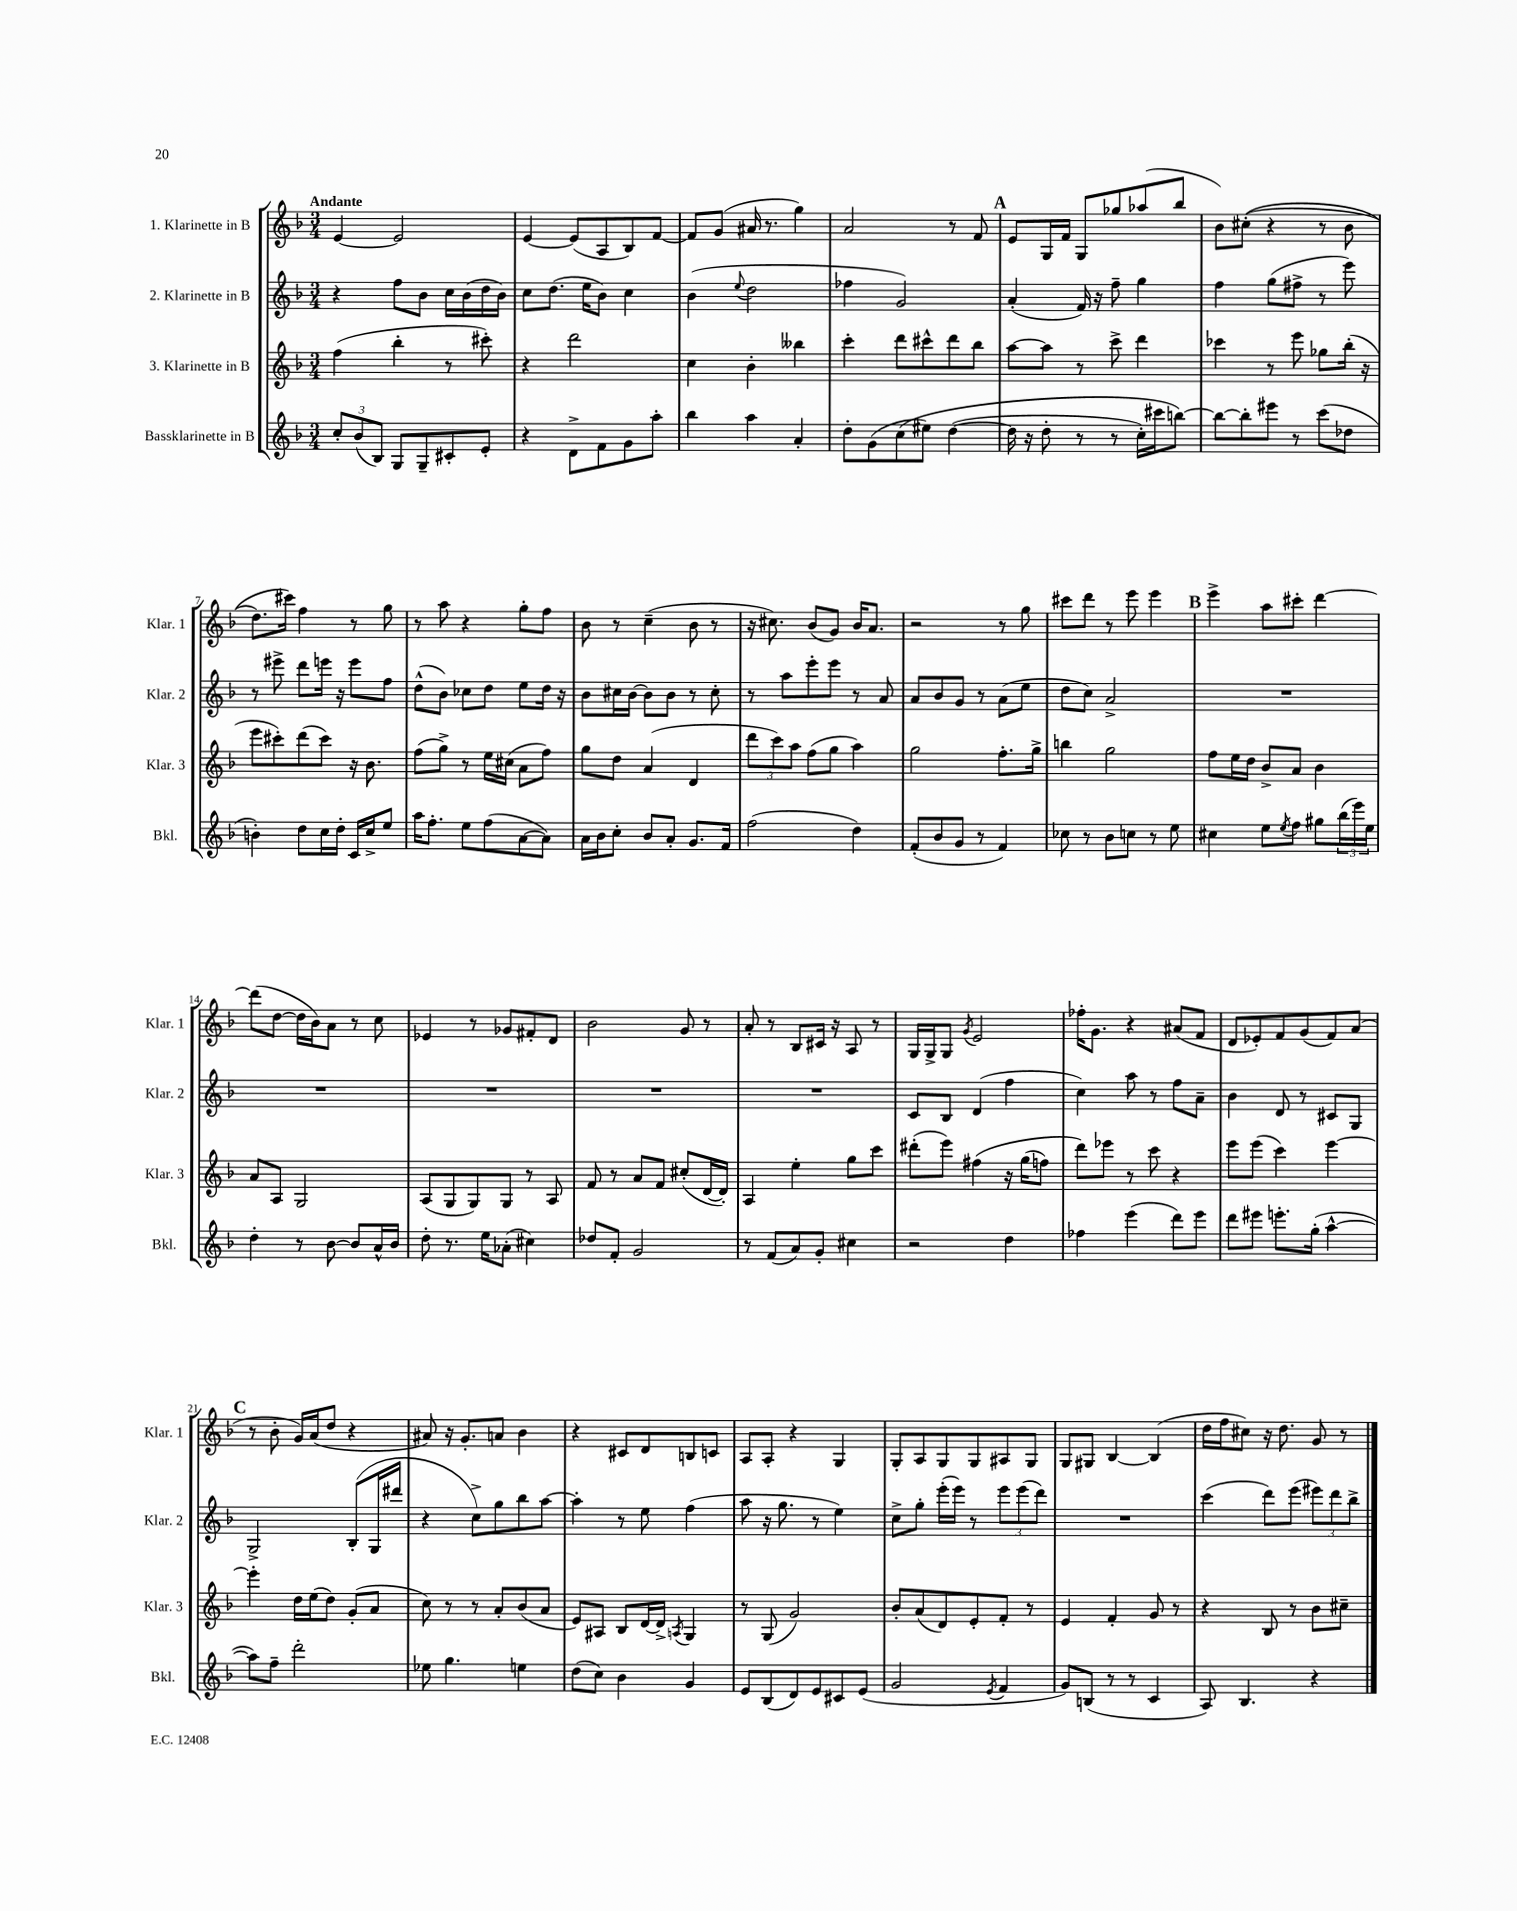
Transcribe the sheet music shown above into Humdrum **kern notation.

**kern	**kern	**kern	**kern
*part4	*part3	*part2	*part1
*staff4	*staff3	*staff2	*staff1
*I"Bassklarinette in B	*I"3. Klarinette in B	*I"2. Klarinette in B	*I"1. Klarinette in B
*I'Bkl.	*I'Klar. 3	*I'Klar. 2	*I'Klar. 1
*clefG2	*clefG2	*clefG2	*clefG2
*k[b-]	*k[b-]	*k[b-]	*k[b-]
*M3/4	*M3/4	*M3/4	*M3/4
=1	=1	=1	=1
!	!	!	!LO:TX:a:B:t=Andante
12cc'/L	(4ff\	4r	[4e/
(12b-/	.	.	.
12B-/J)	.	.	.
8G/L	4bb-'\	8ff\L	2e/]
8G~/	.	8b-\J	.
8c#X'/	8r	16cc\LL	.
.	.	(16b-\	.
8e'/J	8ccc#X'\)	16dd\	.
.	.	16b-\JJ)	.
=2	=2	=2	=2
4r	4r	8cc\L	[4e/
.	.	(8.dd\J	.
8d^\L	2ddd\	.	(8e/L]
.	.	16ee\KL	.
8f\	.	8b-\J)	8A/
8g\	.	4cc\	8B-/)
8aa'\J	.	.	[8f/J
=3	=3	=3	=3
4bb-\	4cc\	(4b-\	8f/L]
.	.	.	(8g/J
.	.	8qqee/	.
4aa\	4b-'\	2dd\	16a#X/
.	.	.	8.r
4a'/	4bb--X\	.	4gg\)
=4	=4	=4	=4
8dd'\L	4ccc'\	4ff-X\	2a/
(8g\	.	.	.
(8cc\	8ddd\L	2g/)	.
8ee#X\J)	8ccc#X^^\	.	.
([4dd\	8ddd\	.	8r
.	8bb-\J	.	8f/
!!LO:REH:place=s1:t=A
=5	=5	=5	=5
16dd\]	[8aa\L	(4a'/	8e/L
16r	.	.	.
8dd'\	8aa\J]	.	16G/L
.	.	.	16f/JJ
8r	8r	16f/)	8G/L
.	.	16r	.
8r	8ccc^\	8ff~\	8gg-X/
16cc'\LL)	4ddd\	4gg\	(8aa-X/
16ccc#X\J	.	.	.
[8bbn\J)	.	.	8bb-/J
=6	=6	=6	=6
8bb\L_	4ccc-X\	4ff\	8b-\L)
8bb'\]	.	.	((8cc#X'\J
8eee#X\J	8r	(8gg\L	4r
8r	8eee\	8ff#X^\J	.
(8ccc\L	8gg-X\L	8r	8r
8dd-X\J	(16bb-'\Jk	8eee\)	8b-\
.	16r	.	.
!!LO:LB:g=z
=7	=7	=7	=7
4bn'\)	8eee\L	8r	8.dd\L)
.	8ccc#X'\)	8eee#X^\	.
.	.	.	16ccc#X\Jk)
8dd\L	(8ddd\	8ddd\L	4ff\
16cc\L	8ccc#\J)	16eeen\Jk	.
16dd'\JJ	.	16r	.
16c/LL	16r	8eee\L	8r
16cc^/J	8.b-\	.	.
8ee/J	.	8ff\J	8gg\
=8	=8	=8	=8
16aa\KL	(8ff\L	(8dd^^\L	8r
8.ff'\J	.	.	.
.	8gg^\J)	8b-\J)	8aa\
8ee\L	8r	8cc-X\L	4r
(8ff\	16ee\LL	8dd\J	.
.	(16cc#X\JJ	.	.
[8a\	8a\L	8ee\L	8gg'\L
8a\J])	8ff\J)	16dd\Jk	8ff\J
.	.	16r	.
=9	=9	=9	=9
16a\LL	8gg\L	8b-\L	8b-\
16b-\J	.	.	.
8cc'\J	8dd\J	16cc#X\L	8r
.	.	[16b-\JJ	.
8b-/L	(4a/	8b-\L]	(4cc~\
8a'/J	.	8b-\J	.
8.g/L	4d/	8r	8b-\
.	.	8cc#'\	8r
16f/Jk	.	.	.
=10	=10	=10	=10
(2ff\	12ddd\L	8r	16r
.	.	.	8.cc#X\)
.	12ccc\)	.	.
.	.	8aa\L	.
.	12aa\J	.	.
.	(8ff\L	8eee'\	(8b-/L
.	8gg\J	8eee\J	8g/J)
4dd\)	4aa\)	8r	16b-/KL
.	.	.	8.a/J
.	.	8a/	.
=11	=11	=11	=11
(8f'/L	2gg\	8a/L	2r
8b-/	.	8b-/	.
8g/J	.	8g/J	.
8r	.	8r	.
4f/)	8.ff'\L	(8a\L	8r
.	.	8ee\J	8gg\
.	16gg^\Jk	.	.
=12	=12	=12	=12
8cc-X\	4bbn\	8dd\L	8ccc#X\L
8r	.	8cc\J)	8ddd\J
8b-\L	2gg\	2a^/	8r
8ccn\J	.	.	8eee\
8r	.	.	4eee\
8ee\	.	.	.
!!LO:REH:place=s1:t=B
=13	=13	=13	=13
4cc#X\	8ff\L	2.r	4eee^\
.	16ee\L	.	.
.	16dd\JJ	.	.
8ee\L	8b-^/L	.	8aa\L
8qee/	.	.	.
8ff\J	8a/J	.	8ccc#X'\J
8gg#X\L	4b-\	.	[4ddd\
(24bb-\L	.	.	.
24eee\)	.	.	.
24ee\JJ	.	.	.
!!LO:LB:g=z
=14	=14	=14	=14
4dd'\	8a/L	2.r	(8ddd\L]
.	8A/J	.	[8dd\J
8r	2G/	.	16dd\LL]
.	.	.	16b-\J)
[8b-\	.	.	8a\J
8b-/L]	.	.	8r
16a^^/L	.	.	8cc\
16b-/JJ	.	.	.
=15	=15	=15	=15
8dd'\	(8A/L	2.r	4e-X/
8.r	8G/	.	.
.	8G/)	.	8r
16ee\KL	.	.	.
(8a-X'\J	8G/J	.	8g-X/L
4cc#X\)	8r	.	8f#X'/
.	8A/	.	8d/J
=16	=16	=16	=16
8dd-X/L	8f/	2.r	2b-\
8f'/J	8r	.	.
2g/	8a/L	.	.
.	8f/J	.	.
.	(8cc#X'/L	.	8g/
.	[16d/L	.	8r
.	16d'/JJ])	.	.
=17	=17	=17	=17
8r	4A/	2.r	8a'/
(8f/L	.	.	8r
8a/)	4ee'\	.	8B-/L
8g'/J	.	.	16c#X/Jk
.	.	.	16r
4cc#X\	8gg\L	.	8A/
.	8ccc\J	.	8r
=18	=18	=18	=18
2r	(8ddd#X'\L	8c/L	16G/LL
.	.	.	16G^/J
.	8eee\J)	8B-/J	8G/J
.	.	.	8qg/
.	(4ff#X\	(4d/	2e/
4dd\	16r	4ff\	.
.	(16gg\KL	.	.
.	8ffn\J)	.	.
=19	=19	=19	=19
4ff-X\	8ddd\L)	4cc\)	16ff-X'\KL
.	.	.	8.g\J
.	8eee-X\J	.	.
(4eee\	8r	8aa\	4r
.	8ccc\	8r	.
8ddd\L)	4r	8ff\L	(8a#X/L
8eee\J	.	8a~\J	8f/J
=20	=20	=20	=20
8ddd\L	8eee\L	4b-\	8d/L
8eee#X\J	(8eee\J	.	8e-X'/)
8.eeen'\L	4ccc\)	8d/	8f/
.	.	8r	(8g/
(16gg'\Jk	.	.	.
[4aa^^\	[4eee\	8c#X/L	8f/)
.	.	8G/J	(8a/J
!!LO:LB:g=z
!!LO:REH:place=s1:t=C
=21	=21	=21	=21
8aa\L])	4eee'\]	2G^/	8r
8ff~\J	.	.	8b-'\
2ddd'\	16dd\LL	.	16g/LL)
.	(16ee\J	.	(16a/J
.	8dd\J)	.	8dd/J
.	(8g'/L	(8B-'/L	4r
.	8a/J	16G/L	.
.	.	16ddd#X/JJ	.
=22	=22	=22	=22
8ee-X\	8cc\)	4r	8a#X/)
4.gg\	8r	.	16r
.	.	.	8.g'/L
.	8r	8cc^\L)	.
.	8a'/L	8gg\	8an/J
4een\	(8b-/	8bb-\	4b-\
.	8a/J	[8aa\J	.
=23	=23	=23	=23
(8dd\L	8e/L)	4aa'\]	4r
8cc\J)	8A#X/J	.	.
4b-\	8B-/L	8r	8c#X/L
.	[16d/L	8ee\	8d/
.	16d^/JJ]	.	.
.	8qAn/	.	.
4g/	4G/	(4ff\	8Bn/
.	.	.	8cn/J
=24	=24	=24	=24
8e/L	8r	8aa\	8A/L
(8B-/	(8G/	16r	8A'/J
.	.	8.gg\	.
8d/)	2g/)	.	4r
8e/	.	8r	.
8c#X/	.	4ee\)	4G/
(8e/J	.	.	.
=25	=25	=25	=25
2g/	8b-'/L	8cc^\L	8G'/L
.	(8a/	8gg'\J	8A/
.	8d/)	(16eee'\LL	8G/
.	.	16eee\JJ)	.
.	8e'/	8r	8G/
8qe/	.	.	.
4f/	8f'/J	12eee\L	8A#X/
.	.	(12eee\	.
.	8r	.	8G/J
.	.	12ddd\J)	.
=26	=26	=26	=26
8g/L)	4e/	2.r	8G/L
(8Bn/J	.	.	8G#X/J
8r	4f'/	.	[4B-/
8r	.	.	.
4c/	8g/	.	(4B-/]
.	8r	.	.
=27	=27	=27	=27
8A/)	4r	(4ccc\	16dd\LL
.	.	.	16ff\J
4.B-/	.	.	8cc#X\J)
.	8B-/	8ddd\L)	16r
.	.	.	8.dd\
.	8r	(8eee\J	.
4r	8b-\L	12eee#X\L)	8g/
.	.	12ddd\	.
.	8cc#X~\J	.	8r
.	.	12bb-^\J	.
==	==	==	==
*-	*-	*-	*-
